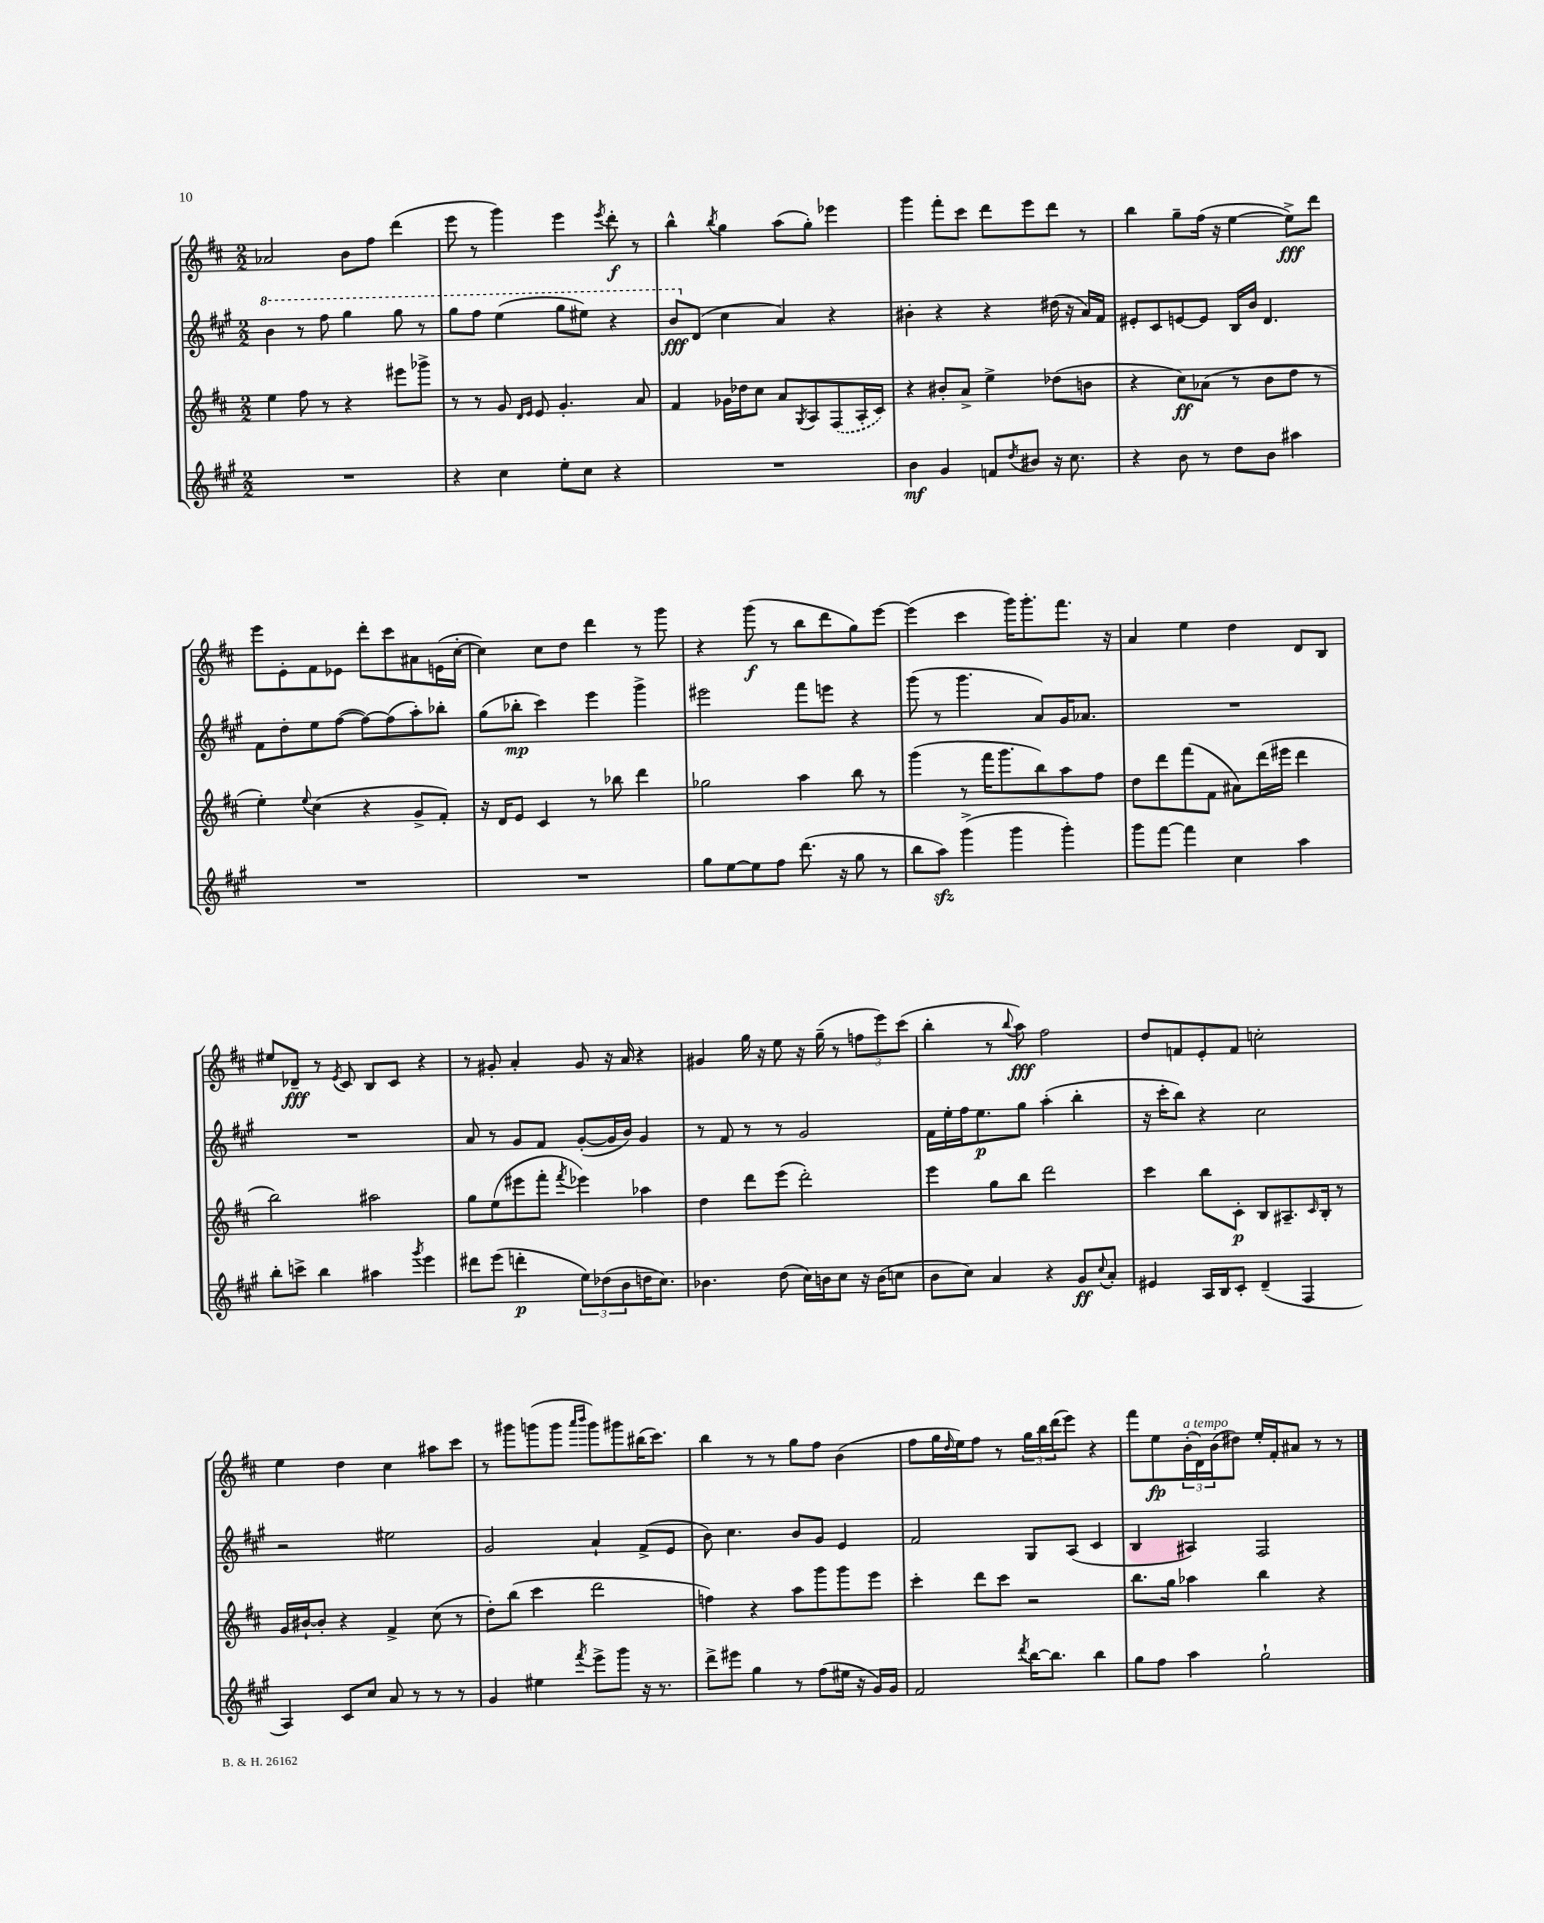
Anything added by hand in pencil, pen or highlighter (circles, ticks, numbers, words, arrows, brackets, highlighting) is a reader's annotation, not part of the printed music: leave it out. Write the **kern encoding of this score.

**kern	**kern	**kern	**kern
*staff4	*staff3	*staff2	*staff1
*clefG2	*clefG2	*clefG2	*clefG2
*k[f#c#g#]	*k[f#c#]	*k[f#c#g#]	*k[f#c#]
*M2/2	*M2/2	*M2/2	*M2/2
1r	4ee\	4bb\	2a-/
.	8ff#\	8r	.
.	8r	8fff#\	.
.	4r	4ggg#\	8b\L
.	.	.	8ff#\J
.	8eee#\L	8ggg#\	(4ddd\
.	8ggg-^\J	8r	.
=	=	=	=
4r	8r	8ggg#\L	8eee\
.	8r	8fff#\J	8r
4cc#\	8g/	(4eee\	4ggg\)
.	16qqd/LL	.	.
.	16qqe/JJ	.	.
.	8e/	.	.
8ee'\L	4.g'/	8ggg#\L	4eee\
8cc#\J	.	8eee#\J)	.
.	.	.	8qeee/
4r	.	4r	8ddd'\
.	8a/	.	8r
=	=	=	=
1r	4f#/	8bb/L	4bb^^\
.	.	(8d/J	.
.	.	.	8qbb/
.	16g-\LL	4cc#\	4gg\
.	16dd-\J	.	.
.	8cc#\J	.	.
.	8a/L	4a/)	(8aa\L
.	8qG/	.	.
.	8A/	.	8gg'\J)
.	(8F#/	4r	4eee-\
.	16A'/L	.	.
.	16c#/JJ)	.	.
=	=	=	=
4b\	4r	4b#'\	4ggg\
4g#/	8b#'/L	4r	8fff#'\L
.	8a^/J	.	8ccc#\J
8f/L	4ee^\	4r	8ddd\L
8qdd/	.	.	.
8b#/J	.	.	8eee\
16r	(8dd-\L	(16dd#\	8ddd\J
8.cc#\	.	16r	.
.	8b\J	16a/LL)	8r
.	.	16f#/JJ	.
=	=	=	=
4r	4r	8e#'/L	4bb\
.	.	8c#/	.
8b\	8cc#\L)	[8e/	8gg~\L
8r	(8a-\J	8e/]J	(16ff#\Jk
.	.	.	16r
8dd\L	8r	16B/LL	[4ee\
.	.	16b/JJ	.
8b\J	8b\L	4.d/	.
4aa#\	8dd\J	.	8ee^\]L)
.	8r	.	8ddd\J
=	=	=	=
1r	4ee'\)	8f#\L	8eee\L
.	.	8dd'\	8e'\
.	8qqee/	.	.
.	(4cc#\	8ee\	8f#\
.	.	([8ff#\J	8e-\J
.	4r	8ff#\_L)	8ddd'\L
.	.	(8ff#\]	8ccc#\
.	8g^/L	8aa'\)	8a#\
.	8f#'/J)	8bb-'\J	(16e\L
.	.	.	[16cc#'\JJ
=	=	=	=
1r	16r	(8gg#\L	4cc#\])
.	16d/LK	.	.
.	8e/J	8bb-'\J	.
.	4c#/	4ccc#\)	8cc#\L
.	.	.	8dd\J
.	8r	4eee\	4ddd\
.	8bb-\	.	.
.	4ddd\	4ggg#^\	8r
.	.	.	8ggg\
=	=	=	=
8gg#\L	2gg-\	2eee#\	4r
[8ee\	.	.	.
8ee\]	.	.	(8ggg\
8ff#\J	.	.	8r
(8.ddd\	4aa\	8fff#\L	8bb\L
.	.	8eee\J	8ddd\
16r	.	.	.
8gg#\	8bb\	4r	8gg\)
8r	8r	.	[8eee\J
=	=	=	=
8bb\L	(4ggg\	(8ggg#\	(4eee\]
8aa\J)	.	8r	.
(4ggg#^\	8r	4.ggg#\	4ccc#\
.	16fff#\LK	.	.
.	8.ggg\	.	.
4ggg#\	.	.	16ggg\LK)
.	.	.	8.ggg'\
.	8bb\)	8a/L)	.
4ggg#'\)	8aa\	16g#/K	8.fff#\J
.	.	8.a-/J	.
.	8ff#\J	.	.
.	.	.	16r
=	=	=	=
8ggg#\L	8dd\L	1r	4a/
[8fff#\J	8ddd\	.	.
4fff#\]	(8fff#\	.	4ee\
.	8f#\J	.	.
4cc#\	8a#\L)	.	4dd\
.	(16ddd\L	.	.
.	16eee#\JJ	.	.
4aa\	4ddd\	.	8d/L
.	.	.	8B/J
=	=	=	=
8bb'\L	2bb\)	1r	8ee#/L
8ccc^\J	.	.	8d-~/J
4bb\	.	.	8r
.	.	.	8qe/
.	.	.	8c#/
4aa#\	2aa#\	.	8B/L
.	.	.	8c#/J
8qggg#/	.	.	.
4eee\	.	.	4r
=	=	=	=
8ddd#\L	8gg\L	8a/	8r
(8eee\J	(8ee\	8r	8g#'/
4ddd'\	8eee#\	8g#/L	4a'/
.	8fff#'\J	8f#/J	.
.	8qfff#/	.	.
12ee\L)	4eee-\)	([8g#'/L	8g#/
(12dd-\	.	.	.
.	.	16g#/]L	16r
12b\	.	.	.
.	.	16b/JJ)	16a/
16dd\K	4aa-\	4g#/	4r
8.cc#\J)	.	.	.
=	=	=	=
4.b-\	4dd\	8r	4g#/
.	.	8f#/	.
.	8ddd\L	8r	16gg\
.	.	.	16r
(8dd\	(8eee\J	8r	8ee\
16cc#\LL)	2ddd'\)	2g#/	16r
16b\J	.	.	(16gg~\
8cc#\J	.	.	8r
16r	.	.	12ff\L
(16b\LK	.	.	.
.	.	.	12eee\)
8cc\J	.	.	.
.	.	.	(12ccc#\J
=	=	=	=
8b\L	4eee\	16f#\LL	4bb'\
.	.	16ee'\	.
8cc#\J)	.	16ff#\J	.
.	.	8.ee\	.
4a/	8gg\L	.	8r
.	.	.	8qqbb/
.	8bb\J	8gg#\J	8aa\)
4r	2ddd\	(4aa'\	2ff#\
8g#/L	.	4bb'\	.
8qqcc#/	.	.	.
8a'/J	.	.	.
=	=	=	=
4e#/	4ccc#\	16r	8dd/L
.	.	16ccc#'\LK	.
.	.	8bb\J)	8f/
16A/LL	8bb\L	4r	8e'/
16B/J	.	.	.
8c#'/J	8c#'\J	.	8f/J
(4d~/	8B/L	2cc#\	2cc'\
.	8.A#~/	.	.
4F#/	.	.	.
.	16qqc#/	.	.
.	16B'/Jk	.	.
.	8r	.	.
=	=	=	=
4A/)	16g/LL	2r	4ee\
.	[16b#`/J	.	.
.	8b#'/]J	.	.
8c#/L	4r	.	4dd\
8cc#/J	.	.	.
8a/	4f#^/	2ee#\	4cc#\
8r	.	.	.
8r	(8cc#\	.	8aa#\L
8r	8r	.	8ccc#\J
=	=	=	=
4g#/	8dd'\L)	2g#/	8r
.	(8bb\J	.	8ggg#\L
4ee#\	4ccc#\	.	(8ggg\
.	.	.	8ggg\J
.	.	.	16qqaaa/LL
8qfff#/	.	.	16qqbbb/JJ
8eee^\L	2ddd\	4a`/	8ggg\L)
8ggg#\J	.	.	8ggg#\
16r	.	(8f#^/L	(16bb#\K
8.r	.	.	8.ccc#\J)
.	.	8e/J	.
=	=	=	=
8ddd^\L	4ff\)	8b\)	4bb\
8eee#\J	.	4.cc#\	.
4gg#\	4r	.	8r
.	.	.	8r
8r	8aa\L	8b/L	8gg\L
(8ff#\L	8ggg\	8g#/J	8ff#\J
16ee#\Jk	8ggg\	4e/	(4b\
16r	.	.	.
16g#/LL)	8eee\J	.	.
16g#/JJ	.	.	.
=	=	=	=
2f#/	4ccc#'\	2f#/	8ff#\L
.	.	.	16gg\L
.	.	.	16qqdd/
.	.	.	16ee\J)
.	8ddd\L	.	8ff#\J
.	8ccc#\J	.	8r
8qddd/	.	.	.
[16bb\LK	2r	8G#/L	24gg\LL
.	.	.	24bb\
8.bb\]J	.	.	.
.	.	.	(24ddd\J
.	.	(8A/J	8eee\J)
4bb\	.	4c#/	4r
=	=	=	=
8gg#\L	8.bb\L	4B/	8fff#\L
8ff#\J	.	.	8ee\
.	16gg\Jk	.	.
4aa\	4aa-\	4A#/)	(24b'\L
.	.	.	24d\)
.	.	.	(24b\J
.	.	.	8dd#\J)
2gg#`\	4bb\	2F#/	16ee'/LL
.	.	.	16f#'/J
.	.	.	8a#/J
.	4r	.	8r
.	.	.	8r
==	==	==	==
*-	*-	*-	*-
